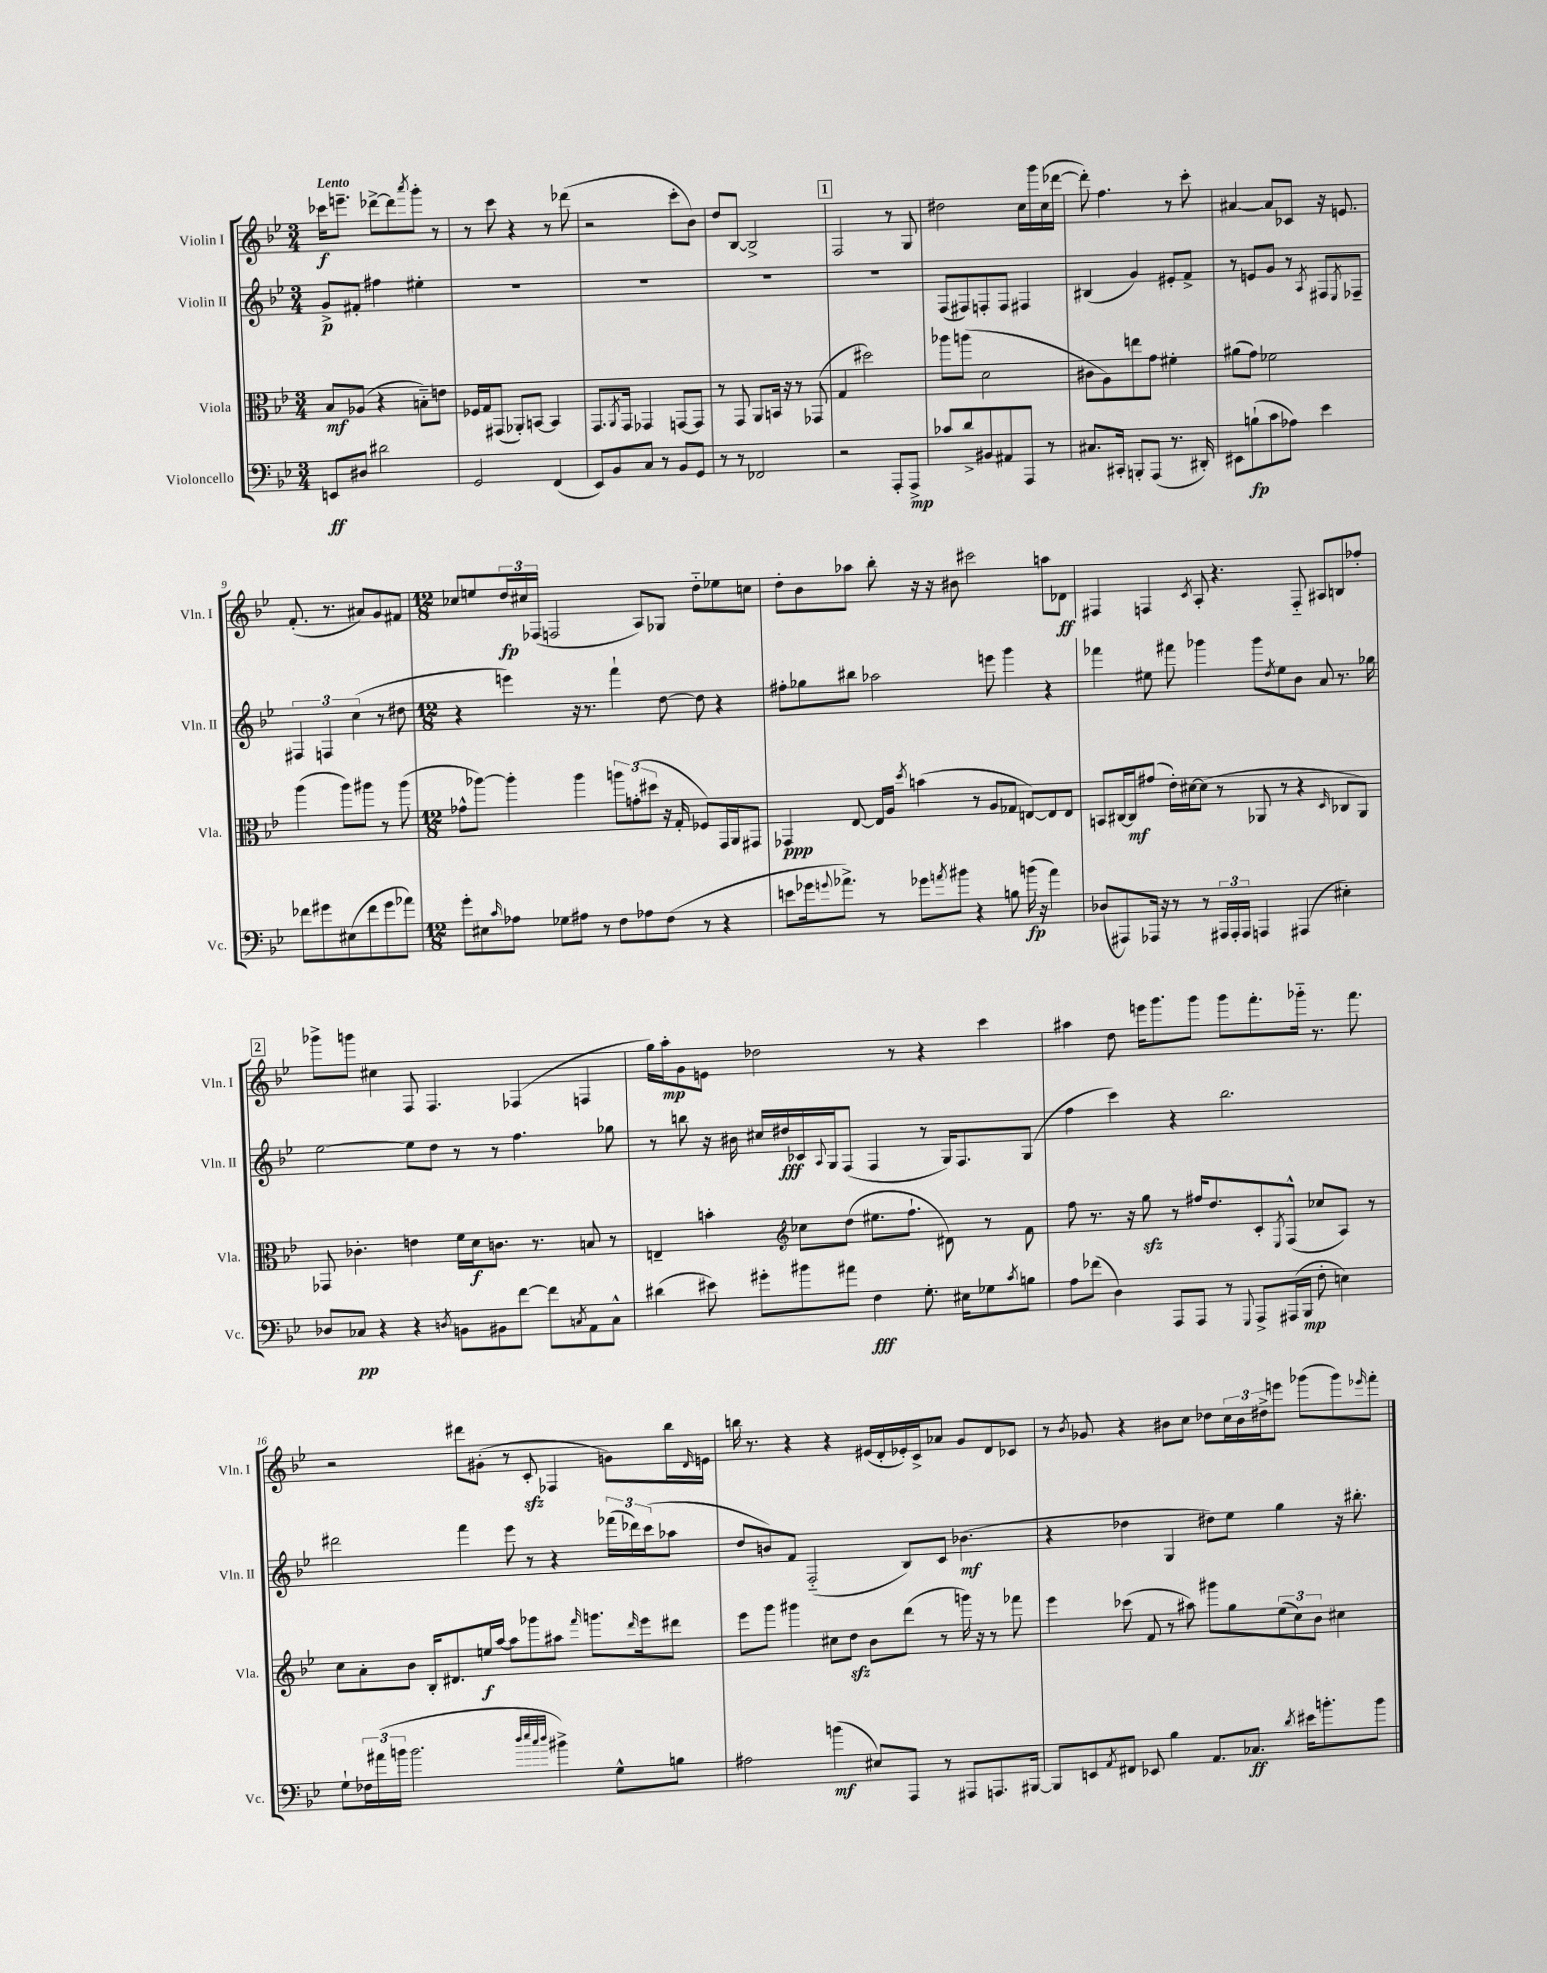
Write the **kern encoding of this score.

**kern	**dynam	**kern	**dynam	**kern	**dynam	**kern	**dynam
*part4	*part4	*part3	*part3	*part2	*part2	*part1	*part1
*staff4	*staff4	*staff3	*staff3	*staff2	*staff2	*staff1	*staff1
*I"Violoncello	*	*I"Viola	*	*I"Violin II	*	*I"Violin I	*
*I'Vc.	*	*I'Vla.	*	*I'Vln. II	*	*I'Vln. I	*
*clefF4	*	*clefC3	*	*clefG2	*	*clefG2	*
*k[b-e-]	*	*k[b-e-]	*	*k[b-e-]	*	*k[b-e-]	*
*M3/4	*	*M3/4	*	*M3/4	*	*M3/4	*
=1	=1	=1	=1	=1	=1	=1	=1
!	!	!	!	!	!	!LO:TX:a:B:t=Lento	!
8EEn/L	ff	8B-/L	mf	8g^/L	p	16ccc-X\KL	f
.	.	.	.	.	.	8.eeen~\J	.
8D#X/J	.	(8A-X/J	.	8f#X'/J	.	.	.
2d#X\	.	4r	.	4ff#X\	.	[8ddd-X^\L	.
.	.	.	.	.	.	8ddd-\]	.
.	.	.	.	.	.	8qaaa/	.
.	.	8Bn\L)	.	4ee#X'\	.	8ggg'\J	.
.	.	8en\J	.	.	.	8r	.
=2	=2	=2	=2	=2	=2	=2	=2
2GG/	.	16F-X/LL	.	2.r	.	8r	.
.	.	16G/J	.	.	.	.	.
.	.	(8GG#X/J	.	.	.	8ccc\	.
.	.	8AA-X'/L)	.	.	.	4r	.
.	.	[8BBn/J	.	.	.	.	.
(4FF/	.	4BB/]	.	.	.	8r	.
.	.	.	.	.	.	(8ddd-X\	.
=3	=3	=3	=3	=3	=3	=3	=3
8EE-/L)	.	8.GG/L	.	2.r	.	2r	.
8BB-/	.	.	.	.	.	.	.
.	.	8qAA/	.	.	.	.	.
.	.	16GG/Jk	.	.	.	.	.
8C/J	.	4GG-X/	.	.	.	.	.
8r	.	.	.	.	.	.	.
8BB-/L	.	[8GGn/L	.	.	.	8ccc'\L	.
8GG/J	.	8GG/J]	.	.	.	8b-\J)	.
=4	=4	=4	=4	=4	=4	=4	=4
8r	.	8r	.	2.r	.	8dd/L	.
8r	.	8GG/	.	.	.	[8B-/J	.
2FF-X/	.	8AA/L	.	.	.	2B-^/]	.
.	.	16BBn/Jk	.	.	.	.	.
.	.	16r	.	.	.	.	.
.	.	8r	.	.	.	.	.
.	.	(8GG-X/	.	.	.	.	.
!!LO:REH:place=s1:t=1
=5	=5	=5	=5	=5	=5	=5	=5
2r	.	4G/	.	2.r	.	2F/	.
.	.	2dd#X\)	.	.	.	.	.
8AAA'/L	.	.	.	.	.	8r	.
8AAA^/J	mp	.	.	.	.	8G/	.
=6	=6	=6	=6	=6	=6	=6	=6
8c-X/L	.	8aa-X\L	.	(8F/L	.	2dd#X\	.
8d^/	.	(8aan\J	.	8F#X/)	.	.	.
8BB#X/	.	2d\	.	8Fn'/	.	.	.
8AA#X/	.	.	.	8F/J	.	.	.
8AAA/J	.	.	.	4F#X/	.	16cc\LL	.
.	.	.	.	.	.	16ggg\	.
8r	.	.	.	.	.	(16cc\	.
.	.	.	.	.	.	[16ddd-X\JJ	.
=7	=7	=7	=7	=7	=7	=7	=7
8.C#X/L	.	8c#X\L	.	(4B#X/	.	8ddd-'\])	.
.	.	8A\)	.	.	.	4.ff\	.
16CC#X'/Jk	.	.	.	.	.	.	.
8BBBn'/L	.	8een\	.	4g/)	.	.	.
(8AAA/J	.	8g\J	.	.	.	.	.
8.r	.	4f#X'\	.	8e#X'/L	.	8r	.
.	.	.	.	8f^/J	.	8ccc'\	.
16DD#X'/)	.	.	.	.	.	.	.
=8	=8	=8	=8	=8	=8	=8	=8
8EE#X\L	.	(8a#X\L	.	8r	.	[4a#X/	.
(8Bn`\	fp	8g\J)	.	8en/L	.	.	.
8c\	.	2f-X\	.	8g/J	.	8a#/L]	.
8A-X\J)	.	.	.	8r	.	8c-X/J	.
.	.	.	.	8qA/	.	.	.
4e-\	.	.	.	8F#X/L	.	16r	.
.	.	.	.	.	.	8.en/	.
.	.	.	.	8qE-/	.	.	.
.	.	.	.	8F-X~/J	.	.	.
!!LO:LB:g=z
=9	=9	=9	=9	=9	=9	=9	=9
8f-X\L	.	(4aa\	.	6F#X/	.	(8.f'/	.
8g#X\	.	.	.	.	.	.	.
.	.	.	.	6Fn/	.	.	.
.	.	.	.	.	.	8.r	.
(8E#X\	.	8aa\L)	.	.	.	.	.
.	.	.	.	(6cc\	.	.	.
8f-\	.	8aa#X\J	.	.	.	8a#X/L)	.
8g#\	.	8r	.	8r	.	8g/	.
8a-X\J)	.	(8aa#\	.	8dd#X\	.	8f#X/J	.
=10	=10	=10	=10	=10	=10	=10	=10
*M12/8	*	*M12/8	*	*M12/8	*	*M12/8	*
8g'\L	.	8g-X^^\L	.	4r	.	8cc-X/L	.
8E#X\	.	[8aa-X\J)	.	.	.	8een/	.
16qqc/	.	.	.	.	.	.	.
8A-X\J	.	4aa-'\]	.	4eeen\)	.	24dd/L	fp
.	.	.	.	.	.	24cc#X/	.
.	.	.	.	.	.	(24F-X/JJ	.
8G-X\L	.	.	.	.	.	2Fn/	.
8A#X\J	.	4aa-\	.	16r	.	.	.
.	.	.	.	8.r	.	.	.
8r	.	.	.	.	.	.	.
8F\L	.	12aan\L	.	4fff`\	.	.	.
.	.	(12gn'\	.	.	.	.	.
8A-X\	.	.	.	.	.	8A/L)	.
.	.	12dd#X\J	.	.	.	.	.
(8F\J	.	16r	.	[8dd\	.	8G-X/J	.
.	.	16G'/	.	.	.	.	.
8r	.	8F-X/L)	.	8dd\]	.	8dd\L	.
4r	.	16GG/L	.	4r	.	8ee-X\	.
.	.	16AA/J	.	.	.	.	.
.	.	8GG#X/J	.	.	.	8ccn\J	.
=11	=11	=11	=11	=11	=11	=11	=11
8en\L	.	4GG-X/	ppp	8ff#X'\L	.	8dd'\L	.
16g-X\k	.	.	.	8gg-X\	.	8b-\	.
8qqgn/	.	.	.	.	.	.	.
8.a-X^\J)	.	.	.	.	.	.	.
.	.	[8E-/	.	8bb#X\J	.	8aa-X\J	.
8r	.	16E-/LL]	.	2aa-X\	.	8bb-'\	.
.	.	16A/JJ	.	.	.	.	.
.	.	8qdd/	.	.	.	.	.
8g-X\L	.	(4bn\	.	.	.	16r	.
.	.	.	.	.	.	16r	.
8qan/	.	.	.	.	.	.	.
8b#X\J	.	.	.	.	.	8b#X\	.
4r	.	8r	.	.	.	2ccc#X\	.
.	.	8A/L	.	8eeen\	.	.	.
8Bn\	.	8G-X/J	.	4ggg\	.	.	.
(16bn\	fp	[8En/L)	.	.	.	.	.
16r	.	.	.	.	.	.	.
4a\)	.	8E/]	.	4r	.	8aan\L	.
.	.	8E/J	.	.	.	8d-X\J	ff
=12	=12	=12	=12	=12	=12	=12	=12
(8D-X/L	.	8BBn/L	.	4fff-X\	.	4F#X/	.
8AAA#X/)	.	[16C#X/L	.	.	.	.	.
.	.	16C#/J]	mf	.	.	.	.
16AAA-X/Jk	.	(8g#X/J	.	8ee#X\	.	4Fn/	.
16r	.	.	.	.	.	.	.
8r	.	16e-'\LL)	.	8fff#X\	.	.	.
.	.	[16d#X\J	.	.	.	.	.
.	.	.	.	.	.	8qc/	.
8r	.	(8d#\J]	.	4ggg-X\	.	8A'/	.
24AAA#X/LL	.	8r	.	.	.	4.r	.
24AAA#'/	.	.	.	.	.	.	.
24AAA#/JJ	.	.	.	.	.	.	.
4AAAn/	.	8AA-X/	.	8ggg-\L	.	.	.
.	.	.	.	8qdd/	.	.	.
.	.	8r	.	8ee#\	.	.	.
(4AAA#X/	.	4r	.	8b-\J	.	8F/	.
.	.	.	.	8a/	.	8A#X/L	.
.	.	16qqD/	.	.	.	.	.
4E#X'\)	.	8C-X/L	.	8.r	.	8Bn/	.
.	.	8AA-/J)	.	.	.	8ff-X'/J	.
.	.	.	.	16gg-X\	.	.	.
!!LO:LB:g=z
!!LO:REH:place=s1:t=2
=13	=13	=13	=13	=13	=13	=13	=13
8D-X/L	.	8GG-X/	.	[2ee-\	.	8ggg-X^\L	.
8C-X/J	pp	4.c-X'\	.	.	.	8gggn\J	.
4r	.	.	.	.	.	4cc#X\	.
4r	.	4en\	.	8ee-\L]	.	8F/	.
.	.	.	.	8dd\J	.	4.F/	.
8qDn/	.	.	.	.	.	.	.
8BBn\L	.	16f\LL	.	8r	.	.	.
.	.	16d\J	f	.	.	.	.
8BB#X\	.	8.cn\J	.	8r	.	.	.
[8f\J	.	.	.	4.ff\	.	(4F-X/	.
.	.	8.r	.	.	.	.	.
8f\L]	.	.	.	.	.	.	.
8qCn/	.	.	.	.	.	.	.
8AA\	.	8Bn/	.	.	.	4Fn/	.
8C^^\J	.	8r	.	8gg-X\	.	.	.
=14	=14	=14	=14	=14	=14	=14	=14
(4d#X\	.	4En~/	.	8r	.	16gg\LL)	.
.	.	.	.	.	.	16aa'\J	mp
.	.	.	.	8bbn\	.	8g\	.
8e#X\)	.	4bn'\	.	16r	.	8en\J	.
.	.	.	.	16b#X\	.	.	.
8g#X'\L	.	.	.	16cc#X/LL	.	2dd-X\	.
.	.	.	.	16dd#X/	fff	.	.
8b#X\	.	8cc-X\L	.	16c-X/	.	.	.
.	.	.	.	8qqA/	.	.	.
.	.	.	.	16G/J	.	.	.
8a#X\J	.	(8dd\J	.	(8F/J	.	.	.
4F\	fff	8.ee#X\L	.	4F/	.	.	.
.	.	.	.	.	.	8r	.
.	.	8.ff`\J	.	.	.	.	.
8.G'\	.	.	.	8r	.	4r	.
.	.	8d#X\)	.	16G/KL)	.	.	.
16E#X\KL	.	.	.	8.F/	.	.	.
8G-X\	.	8r	.	.	.	4ccc\	.
8qc/	.	.	.	.	.	.	.
8Bn\J	.	8f\	.	(8G/J	.	.	.
=15	=15	=15	=15	=15	=15	=15	=15
*	*	*clefG2	*	*	*	*	*
8A\L	.	8ff\	.	4ff\	.	4aa#X\	.
(8f-X\J	.	8.r	.	.	.	.	.
4D\)	.	.	.	4ccc\)	.	8dd\	.
.	.	16r	.	.	.	.	.
.	.	8ggzz\	.	.	.	16eeen\KL	.
.	.	.	.	.	.	8.ggg\	.
8AAA/L	.	8r	.	4r	.	.	.
8AAA/J	.	16ff#X/KL	.	.	.	8ggg\J	.
.	.	8.dd/	.	.	.	.	.
8r	.	.	.	2.bb-\	.	8ggg\L	.
8qqGGG/	.	.	.	.	.	.	.
8AAA^/L	.	8c'/	.	.	.	8.fff'\	.
.	.	8qE-/	.	.	.	.	.
(16AAA#X/L	.	(8F^^/J	.	.	.	.	.
16BBB-/JJ	mp	.	.	.	.	16ggg-X\Jk	.
8F'\	.	8cc-X/L	.	.	.	8.r	.
4En\)	.	8A/J)	.	.	.	.	.
.	.	.	.	.	.	8.fff\	.
.	.	8r	.	.	.	.	.
!!LO:LB:g=z
=16	=16	=16	=16	=16	=16	=16	=16
8G`\L	.	8cc\L	.	2ddd#X\	.	2r	.
24F-X\L	.	8a'\	.	.	.	.	.
(24a#X\	.	.	.	.	.	.	.
24bn\JJ	.	.	.	.	.	.	.
2.b\	.	8b-\J	.	.	.	.	.
.	.	16B-'/KL	.	.	.	.	.
.	.	8.d#X/	.	.	.	.	.
.	.	.	.	4fff\	.	8ddd#X\L	.
.	.	16een/L	f	.	.	(8g#X'\J	.
.	.	[16aa/JJ	.	.	.	.	.
.	.	8aa\L]	.	8eee-\	.	8r	.
.	.	8ggg-X\	.	8r	.	8czz'/	.
32qqdd/LLL	.	.	.	.	.	.	.
32qqee-/	.	.	.	.	.	.	.
32qqcc/	.	.	.	.	.	.	.
32qqdd/JJJ	.	.	.	.	.	.	.
4b#X^\)	.	8aa#X\J	.	4r	.	4F-X/	.
.	.	16qqfff/	.	.	.	.	.
.	.	8.gggn\L	.	.	.	.	.
8G^^\L	.	.	.	(24fff-X\LL	.	8gn\L)	.
.	.	.	.	24ddd-X\)	.	.	.
.	.	16qqddd/	.	.	.	.	.
.	.	16eee-\k	.	.	.	.	.
.	.	.	.	(24ccc\J	.	.	.
8Bn\J	.	8ddd#X\J	.	8aa-X\J	.	16bb-\L	.
.	.	.	.	.	.	16qqd/	.
.	.	.	.	.	.	16en\JJ	.
=17	=17	=17	=17	=17	=17	=17	=17
2A#X\	.	8eee-\L	.	8dd/L	.	16bbn\	.
.	.	.	.	.	.	8.r	.
.	.	8ggg\J	.	8bn/)	.	.	.
.	.	4ggg#X\	.	8f/J	.	4r	.
.	.	.	.	(2F/	.	.	.
(4bn\	mf	8cc#X\L	.	.	.	4r	.
.	.	8ddzz\J	.	.	.	.	.
8E#X/L)	.	8b-\L	.	.	.	(16e#X/LL	.
.	.	.	.	.	.	16d'/	.
8AAA/J	.	(8ddd\J	.	8B-/L)	.	16e-X'/)	.
.	.	.	.	.	.	16c^/J	.
8r	.	8r	.	8c/J	.	8a-X/J	.
8AAA#X/L	.	16gggn\)	.	(4.b-X\	mf	8g/L	.
.	.	16r	.	.	.	.	.
8.AAAn/	.	8r	.	.	.	8d/	.
.	.	8fff-X\	.	.	.	8c-X/J	.
[16BBB#X/Jk	.	.	.	.	.	.	.
=18	=18	=18	=18	=18	=18	=18	=18
8BBB#/L]	.	4eee-\	.	4r	.	8r	.
.	.	.	.	.	.	8qb-/	.
8EEn/	.	.	.	.	.	8g-X/	.
8qAA/	.	.	.	.	.	.	.
8FF#X/J	.	(8ccc-X\	.	4dd-X\	.	4r	.
8EE-X/	.	8f/	.	.	.	.	.
4B-\	.	8r	.	4G/	.	8b#X\L	.
.	.	8aa#X\)	.	.	.	8cc\J	.
8.AA/L	.	8ggg#X\L	.	8dd#X\L)	.	8dd-X\L	.
.	.	8gg\	.	8ee-\J	.	24cc\L	.
.	.	.	.	.	.	24b#\	.
8.C-X/J	ff	.	.	.	.	.	.
.	.	.	.	.	.	24dd#X^\J	.
.	.	(12ee-\	.	4gg\	.	8eeen\J	.
.	.	12cc\)	.	.	.	.	.
8qd/	.	.	.	.	.	.	.
16e#X\KL	.	.	.	.	.	(8ggg-X\L	.
.	.	12b-\J	.	.	.	.	.
8.bn'\	.	.	.	.	.	.	.
.	.	4cc#X\	.	16r	.	8ggg-\)	.
.	.	.	.	8.bb#X'\	.	.	.
.	.	.	.	.	.	16qqeee-X/	.
8b\J	.	.	.	.	.	8fff'\J	.
==	==	==	==	==	==	==	==
*-	*-	*-	*-	*-	*-	*-	*-
